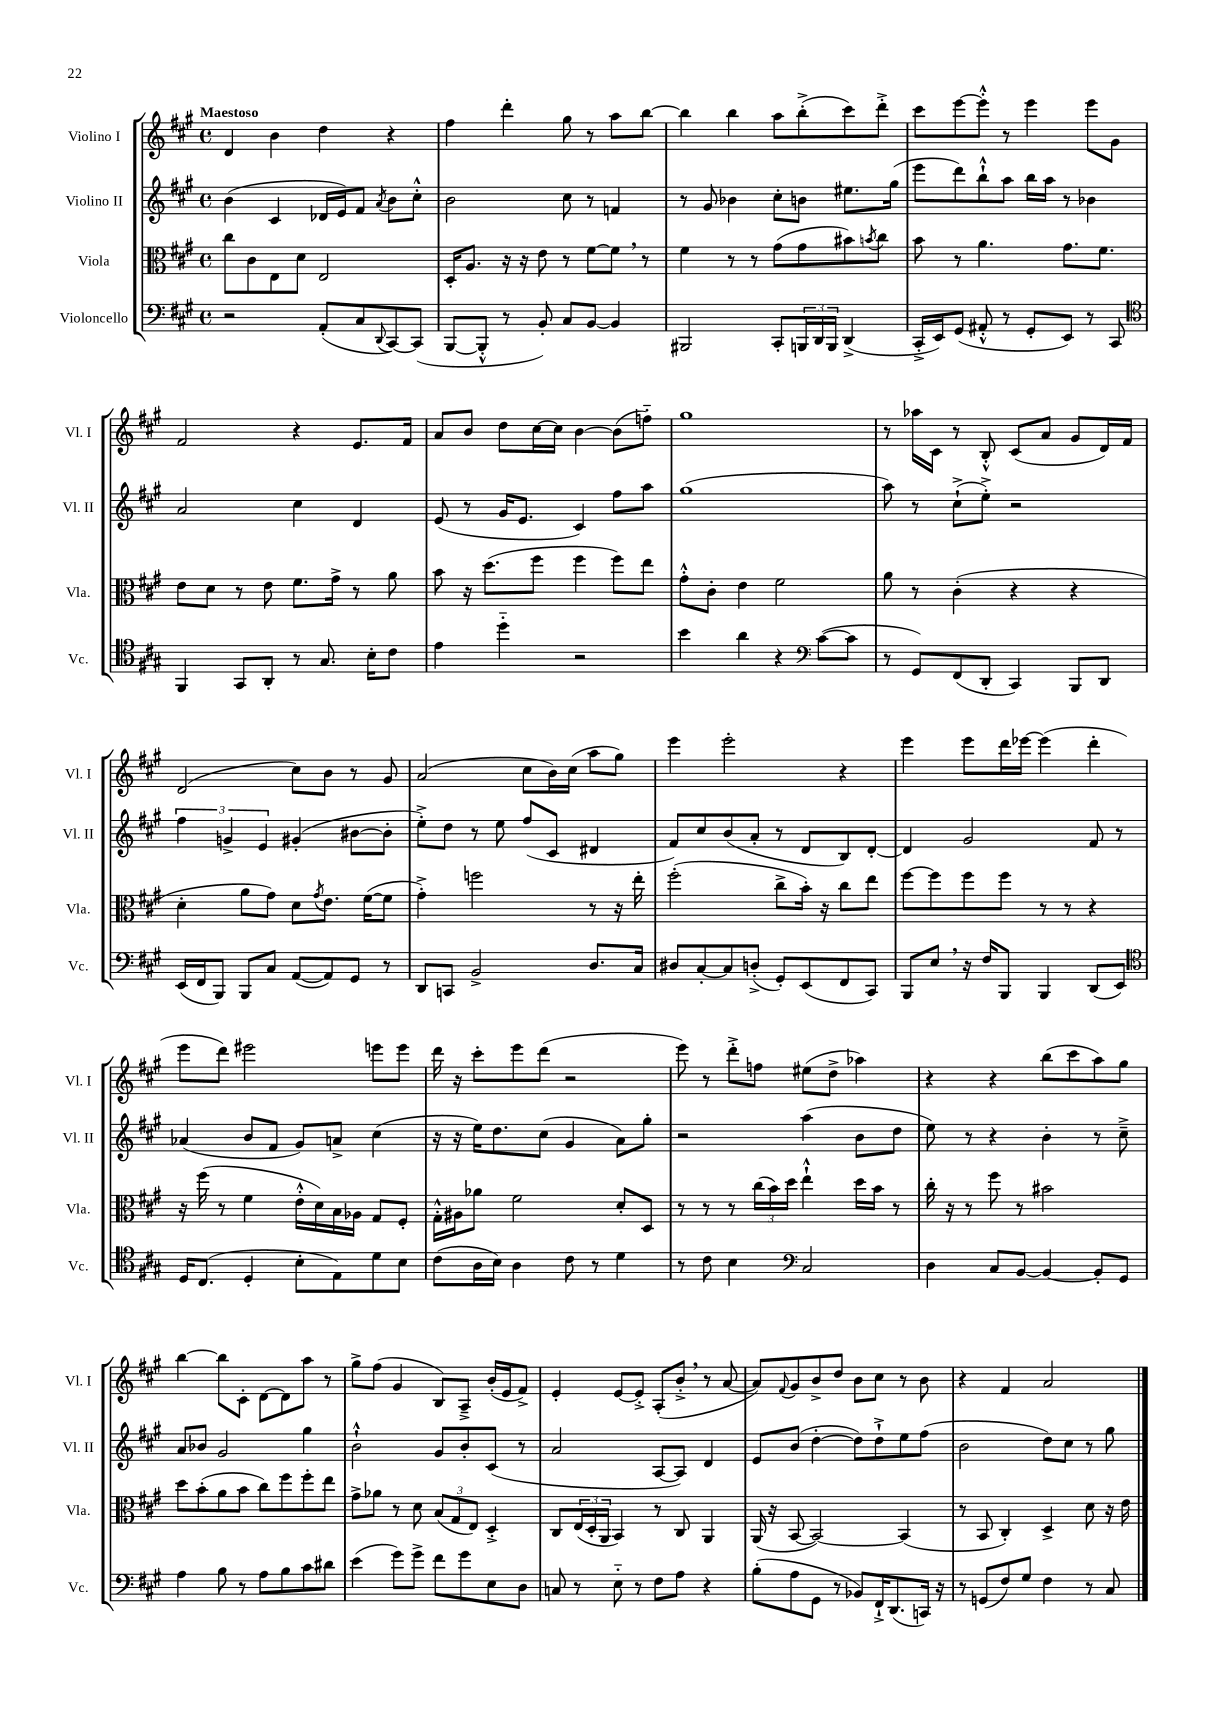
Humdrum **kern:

**kern	**kern	**kern	**kern
*staff4	*staff3	*staff2	*staff1
*clefF4	*clefC3	*clefG2	*clefG2
*k[f#c#g#]	*k[f#c#g#]	*k[f#c#g#]	*k[f#c#g#]
*M4/4	*M4/4	*M4/4	*M4/4
*met(c)	*met(c)	*met(c)	*met(c)
2r	8cc#	(4b	4d
.	8c#	.	.
.	8E	4c#	4b
.	8d	.	.
(8AA'	2E	16d-	4dd
.	.	16e)	.
8C#	.	8f#	.
8qqDD	.	8qa	.
[8CC#)	.	8b	4r
(8CC#]	.	8cc#'^^	.
=	=	=	=
[8BBB	16D'	2b	4ff#
.	8.A	.	.
8BBB'^^]	.	.	.
8r	16r	.	4ddd'
.	16r	.	.
8BB')	8e	.	.
8C#	8r	8cc#	8gg#
[8BB	[8f#	8r	8r
4BB]	8f#]	4f	8aa
.	8r	.	[8bb
=	=	=	=
2BBB#	4f#	8r	4bb]
.	.	8g#	.
.	8r	4b-	4bb
.	8r	.	.
8CC#'	(8g#	8cc#'	8aa
24BBB	8g#	8b	(8bb'^
24DD	.	.	.
24BBB	.	.	.
(4DD^	8b#)	8.ee#	8ccc#)
.	8qb	.	.
.	8cc#	.	8ddd'^
.	.	(16gg#	.
=	=	=	=
16CC#'^	8b	8eee	8ccc#
16EE)	.	.	.
(8GG#	8r	8ddd)	[8eee
8AA#'^^	4.a	8bb`^^	8eee'^^]
8r	.	8aa	8r
8GG#'	.	16bb	4eee
.	.	16aa	.
8EE)	8.g#	8r	.
8r	.	4b-	8eee
.	8.f#	.	.
8CC#	.	.	8g#
=	=	=	=
*clefC4	*	*	*
4FF#	8e	2a	2f#
.	8d	.	.
8GG#	8r	.	.
8AA'	8e	.	.
8r	8.f#	4cc#	4r
8.G#	.	.	.
.	16g#^	.	.
.	8r	4d	8.e
16B'	.	.	.
8c#	8a	.	.
.	.	.	16f#
=	=	=	=
4e	8b	(8e	8a
.	16r	8r	8b
.	(8.dd	.	.
4dd'~	.	16g#	8dd
.	.	8.e	.
.	8ff#	.	[16cc#
.	.	.	16cc#]
2r	4ff#	4c#)	[4b
.	8ff#)	8ff#	(8b]
.	8ee	8aa	8ff'~)
=	=	=	=
4b	8g#'^^	(1gg#	1gg#
.	8c#'	.	.
4a	4e	.	.
4r	2f#	.	.
*clefF4	*	*	*
([8c#	.	.	.
8c#]	.	.	.
=	=	=	=
8r	8a	8aa)	8r
8GG#)	8r	8r	16aa-
.	.	.	16c#
(8FF#	(4c#'	(8cc#`^	8r
8DD'	.	8ee'^)	8B'^^
4CC#)	4r	2r	(8c#
.	.	.	8a
8BBB	4r	.	8g#
8DD	.	.	16d)
.	.	.	16f#
=	=	=	=
(16EE	4d'	6ff#	(2d
16FF#	.	.	.
8BBB)	.	.	.
.	.	6g^	.
8BBB	8a	.	.
.	.	6e	.
8C#	8g#)	.	.
([8AA	8d	(4g#'	8cc#)
.	8qg#	.	.
8AA])	8.e	.	8b
8GG#	.	[8b#	8r
.	([16f#	.	.
8r	8f#]	8b#']	8g#
=	=	=	=
8DD	4g#'^)	8ee'^)	(2a
8CC	.	8dd	.
2BB^	2ff	8r	.
.	.	8ee	.
.	.	(8ff#	8cc#
.	.	8c#	16b)
.	.	.	(16cc#
8.D	8r	4d#	8aa
.	16r	.	8gg#)
16C#	16ee'	.	.
=	=	=	=
8D#	(2ff#'	8f#)	4eee
[8C#'	.	8cc#	.
8C#]	.	(8b	2eee'
(8D'^	.	8a'	.
8GG#')	8cc#^	8r	.
(8EE	16b')	8d	.
.	16r	.	.
8FF#	8cc#	8B)	4r
8CC#)	8ee	[8d'	.
=	=	=	=
8BBB	[8ff#	4d]	4eee
8E	8ff#]	.	.
16r	8ff#	2g#	8eee
16F#	.	.	.
8BBB	8ff#	.	16ddd
.	.	.	[16eee-
4BBB	8r	.	(4eee-]
.	8r	.	.
(8DD	4r	8f#	4ddd'
8EE)	.	8r	.
=	=	=	=
*clefC4	*	*	*
16D	16r	(4a-	8eee
(8.C#	(16ff#	.	.
.	8r	.	8ddd)
4D'	4f#	8b	2eee#
.	.	8f#	.
8B'	16e'^^	8g#)	.
.	16d)	.	.
8E)	16B	8a^	.
.	16A-	.	.
8d	8G#	(4cc#	8eee
8B	8F#'	.	8eee
=	=	=	=
(8c#	16G#'^^	16r	16ddd
.	16A#	16r	16r
16A	8a-	16ee)	8ccc#'
16B)	.	8.dd	.
4A	2f#	.	8eee
.	.	(8cc#	(8ddd
8c#	.	4g#	2r
8r	.	.	.
4d	8d'	8a)	.
.	8D	8gg#'	.
=	=	=	=
8r	8r	2r	8eee)
8c#	8r	.	8r
4B	8r	.	8ddd'^
.	(24cc#	.	8ff
.	24b)	.	.
.	24dd	.	.
*clefF4	*	*	*
2C#	4ee`^^	(4aa	(8ee#
.	.	.	8dd^
.	16dd	8b	4aa-)
.	16b	.	.
.	8r	8dd	.
=	=	=	=
4D	16cc#'	8ee)	4r
.	16r	.	.
.	8r	8r	.
8C#	8ff#	4r	4r
[8BB	8r	.	.
4BB_	2b#	4b'	(8bb
.	.	.	8ccc#
8BB']	.	8r	8aa)
8GG#	.	8cc#~^	8gg#
=	=	=	=
4A	8dd	8a	[4bb
.	(8b'	8b-	.
8B	8a	2g#	8bb]
8r	8b	.	8c#'
8A	8cc#)	.	[8d
8B	8ff#	.	8d]
8c#	8ff#'	4gg#	8aa
8d#	8ee	.	8r
=	=	=	=
(4e	8g#^	2b`^^	8gg#^
.	8a-	.	(8ff#
8g#)	8r	.	4g#
8g#^	8d	.	.
8f#	(12B	8g#	8B)
.	12G#	.	.
8g#	.	8b'	8A~^
.	12E)	.	.
8E	4D'^	(8c#	(16b'
.	.	.	16e
8D	.	8r	8f#^)
=	=	=	=
8C	8C#	2a	4e'
8r	(24E	.	.
.	24D'	.	.
.	24AA	.	.
8E'~	4BB)	.	[8e
8r	.	.	8e'^]
8F#	8r	[8A	(8A'
8A	8C#	8A])	8b'^
4r	4AA	4d	8r
.	.	.	[8a
=	=	=	=
(8B'	(16AA	8e	8a])
.	16r	.	.
.	.	.	8qqf#
8A	[8BB	(8b	8g#
8GG#	2BB_)	[4dd'	8b^
8r	.	.	8dd
8BB-)	.	8dd])	8b
16FF#`^	.	8dd`^	8cc#
(8.DD	.	.	.
.	(4BB]	8ee	8r
16CC)	.	(8ff#	8b
16r	.	.	.
=	=	=	=
8r	8r	2b	4r
(8GG	8BB	.	.
8F#)	4C#')	.	4f#
8G#	.	.	.
4F#	4D^	8dd)	2a
.	.	8cc#	.
8r	8d	8r	.
8C#	16r	8gg#	.
.	16e	.	.
==	==	==	==
*-	*-	*-	*-
